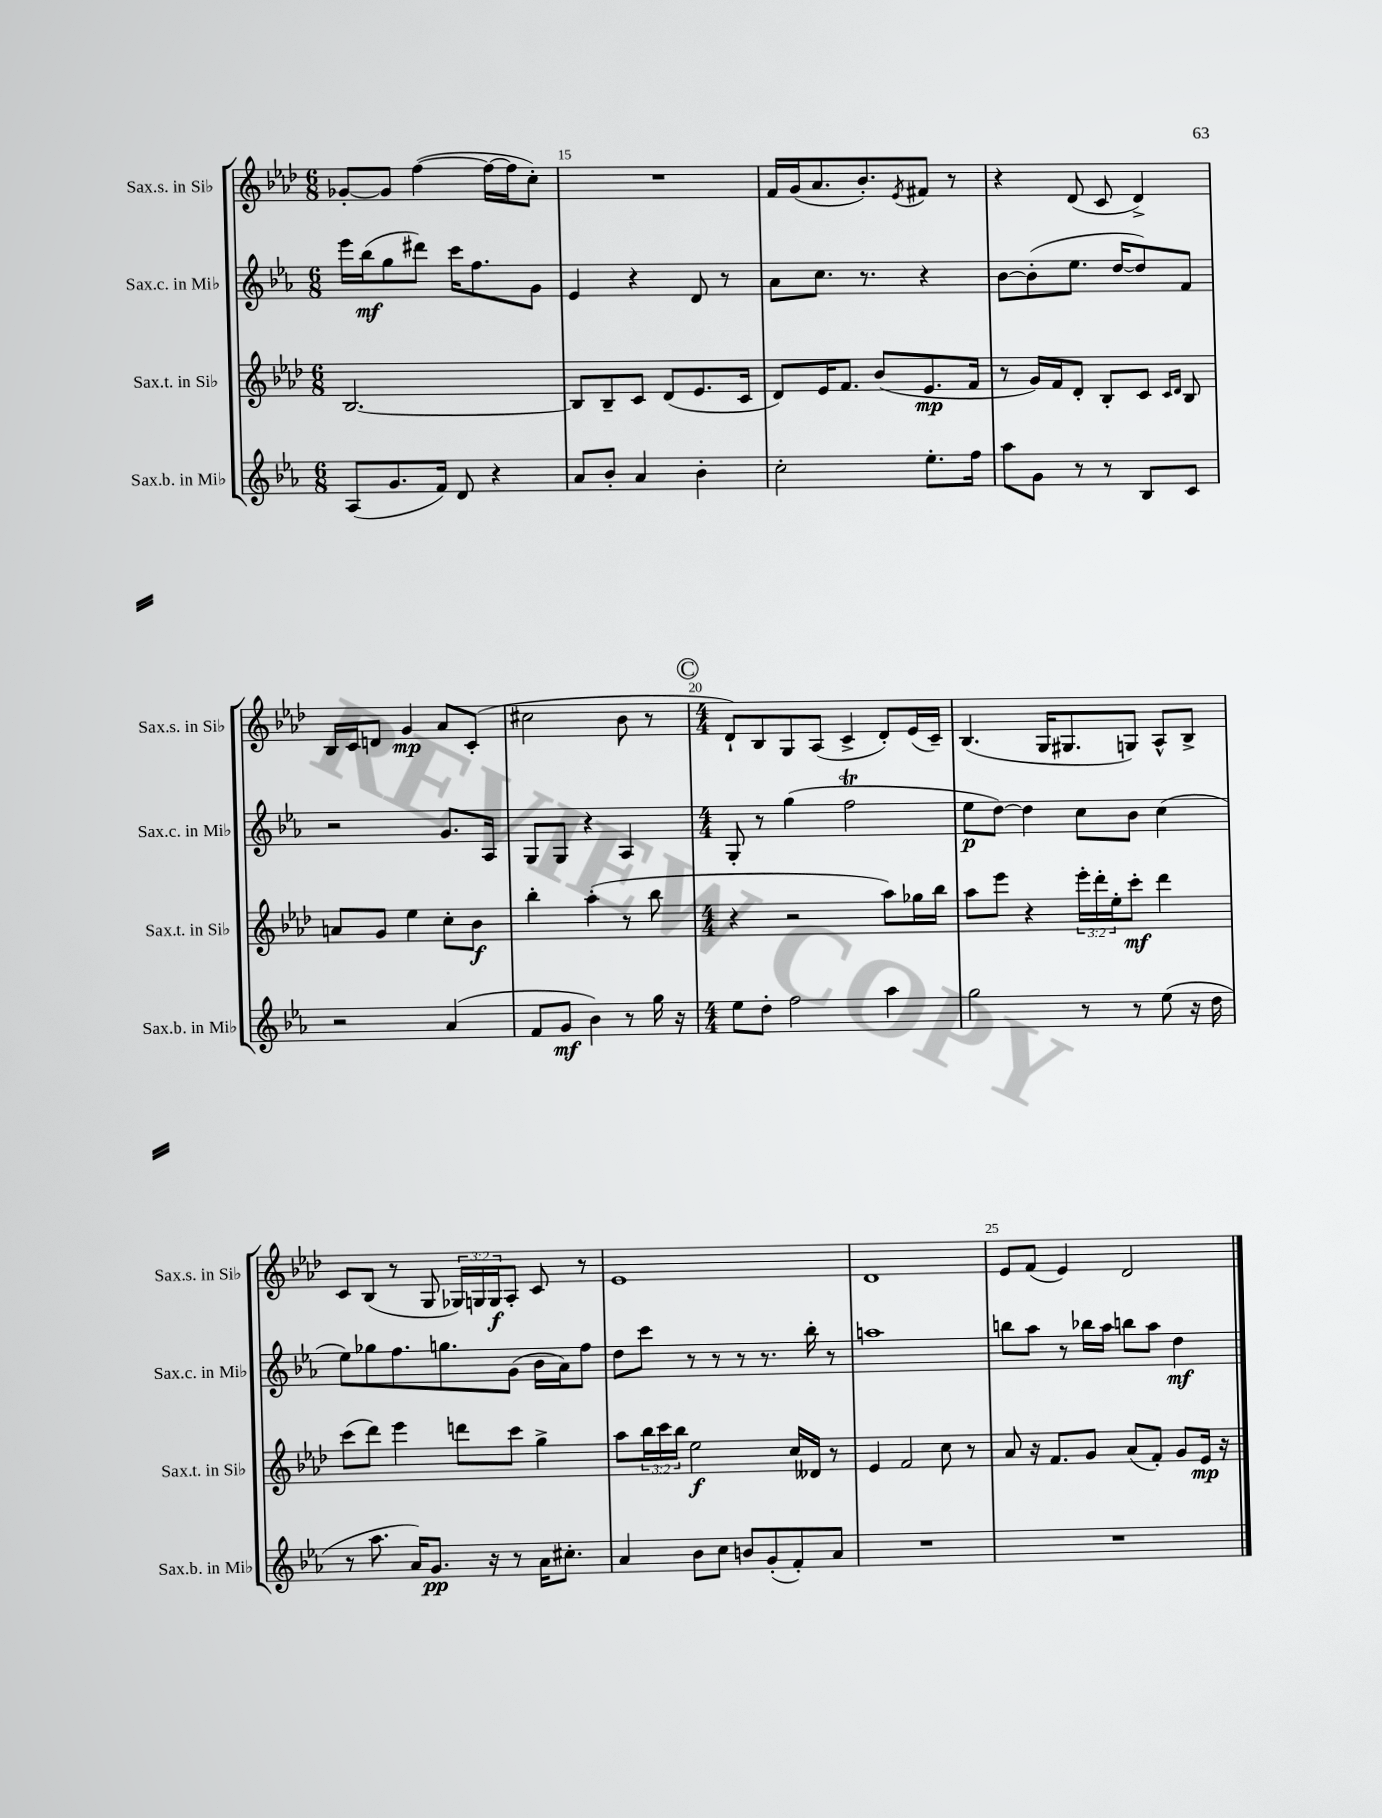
<<
\new StaffGroup <<
\new Staff = "s0" \with { instrumentName = "Sax.s. in Sib" shortInstrumentName = "Sax.s. in Sib" } {
    \clef treble \key aes \major \numericTimeSignature \time 6/8 \override Staff.TupletNumber.text = #tuplet-number::calc-fraction-text
    ges'8~-. ges'8 f''4~( f''16~ f''16 c''8-.) |
    R2. |
    f'16 g'16( aes'8. bes'8.-.) \acciaccatura { ees'8 } fis'8 r8 |
    r4 des'8( c'8 des'4->) |
    bes16 c'16 d'8 g'4\mp aes'8 c'8-.( |
    cis''2 bes'8 r8 |
    \mark \markup { \circle "C" } \numericTimeSignature \time 4/4 des'8-!) bes8 g8 aes8( c'4-> des'8-.) ees'16( c'16--) |
    bes4.( g16 gis8. g8) aes8-^ bes8-> |
    c'8 bes8( r8 g8 \tuplet 3/2 { ges16) g16 g16\f } aes8-. c'8 r8 |
    ees'1 |
    des'1 |
    ees'8 f'8( ees'4) des'2 \bar "|." |
}
\new Staff = "s1" \with { instrumentName = "Sax.c. in Mib" shortInstrumentName = "Sax.c. in Mib" } {
    \clef treble \key ees \major \numericTimeSignature \time 6/8
    ees'''16 bes''16\mf( g''8 dis'''8) c'''16 f''8. g'8 |
    ees'4 r4 d'8 r8 |
    aes'8 c''8. r8. r4 |
    bes'8~ bes'8-.( ees''8. d''16~ d''8) f'8 |
    r2 g'8. aes16 |
    g8 g8 r4 aes4 |
    \mark \markup { \circle "C" } \numericTimeSignature \time 4/4 g8-. r8 g''4( f''2\trill |
    ees''8\p d''8~) d''4 c''8 bes'8 c''4( |
    ees''8) ges''8 f''8. g''8. g'8( bes'16 aes'16) f''8 |
    d''8 c'''8 r8 r8 r8 r8. bes''16-. r8 |
    a''1 |
    b''8 aes''8 r8 bes''16 aes''16 b''8 aes''8 d''4\mf \bar "|." |
}
\new Staff = "s2" \with { instrumentName = "Sax.t. in Sib" shortInstrumentName = "Sax.t. in Sib" } {
    \clef treble \key aes \major \numericTimeSignature \time 6/8 \override Staff.TupletNumber.text = #tuplet-number::calc-fraction-text
    bes2.~ |
    bes8 bes8-- c'8 des'8( ees'8. c'16 |
    des'8) ees'16 f'8. bes'8( ees'8.\mp f'16 |
    r8 g'16) f'16 des'8-. bes8-. c'8 \grace { c'16 des'16 } bes8 |
    a'8 g'8 ees''4 c''8-. bes'8\f |
    bes''4-. aes''4-.( r8 bes''8 |
    \mark \markup { \circle "C" } \numericTimeSignature \time 4/4 r4 r2 aes''8) ges''16 bes''16 |
    aes''8 ees'''8 r4 \tuplet 3/2 { ees'''16-. des'''16-. ees''16-. } c'''8-.\mf des'''4 |
    c'''8( des'''8) ees'''4 d'''8 c'''8 g''4-> |
    aes''8 \tuplet 3/2 { bes''16 c'''16 bes''16 } ees''2\f c''16 deses'16 r8 |
    ees'4 f'2 c''8 r8 |
    aes'8 r16 f'8. g'8 aes'8( f'8-.) g'8 ees'16\mp r16 \bar "|." |
}
\new Staff = "s3" \with { instrumentName = "Sax.b. in Mib" shortInstrumentName = "Sax.b. in Mib" } {
    \clef treble \key ees \major \numericTimeSignature \time 6/8
    aes8( g'8. f'16) d'8 r4 |
    aes'8 bes'8-. aes'4 bes'4-. |
    c''2-. ees''8.-. f''16 |
    aes''8 g'8 r8 r8 bes8 c'8 |
    r2 aes'4( |
    f'8 g'8\mf bes'4) r8 g''16 r16 |
    \mark \markup { \circle "C" } \numericTimeSignature \time 4/4 ees''8 d''8-. f''2 aes''4 |
    g''2 r8 r8 ees''8( r16 d''16 |
    r8 aes''8. aes'16) g'8.\pp r16 r8 aes'16 cis''8.-. |
    aes'4 bes'8 c''8 b'8 g'8-.( f'8-.) aes'8 |
    R1 |
    R1 \bar "|." |
}
>>
>>
\layout { \context { \Score currentBarNumber = #14 \override BarNumber.break-visibility = ##(#f #t #t) barNumberVisibility = #(every-nth-bar-number-visible 5) } }
